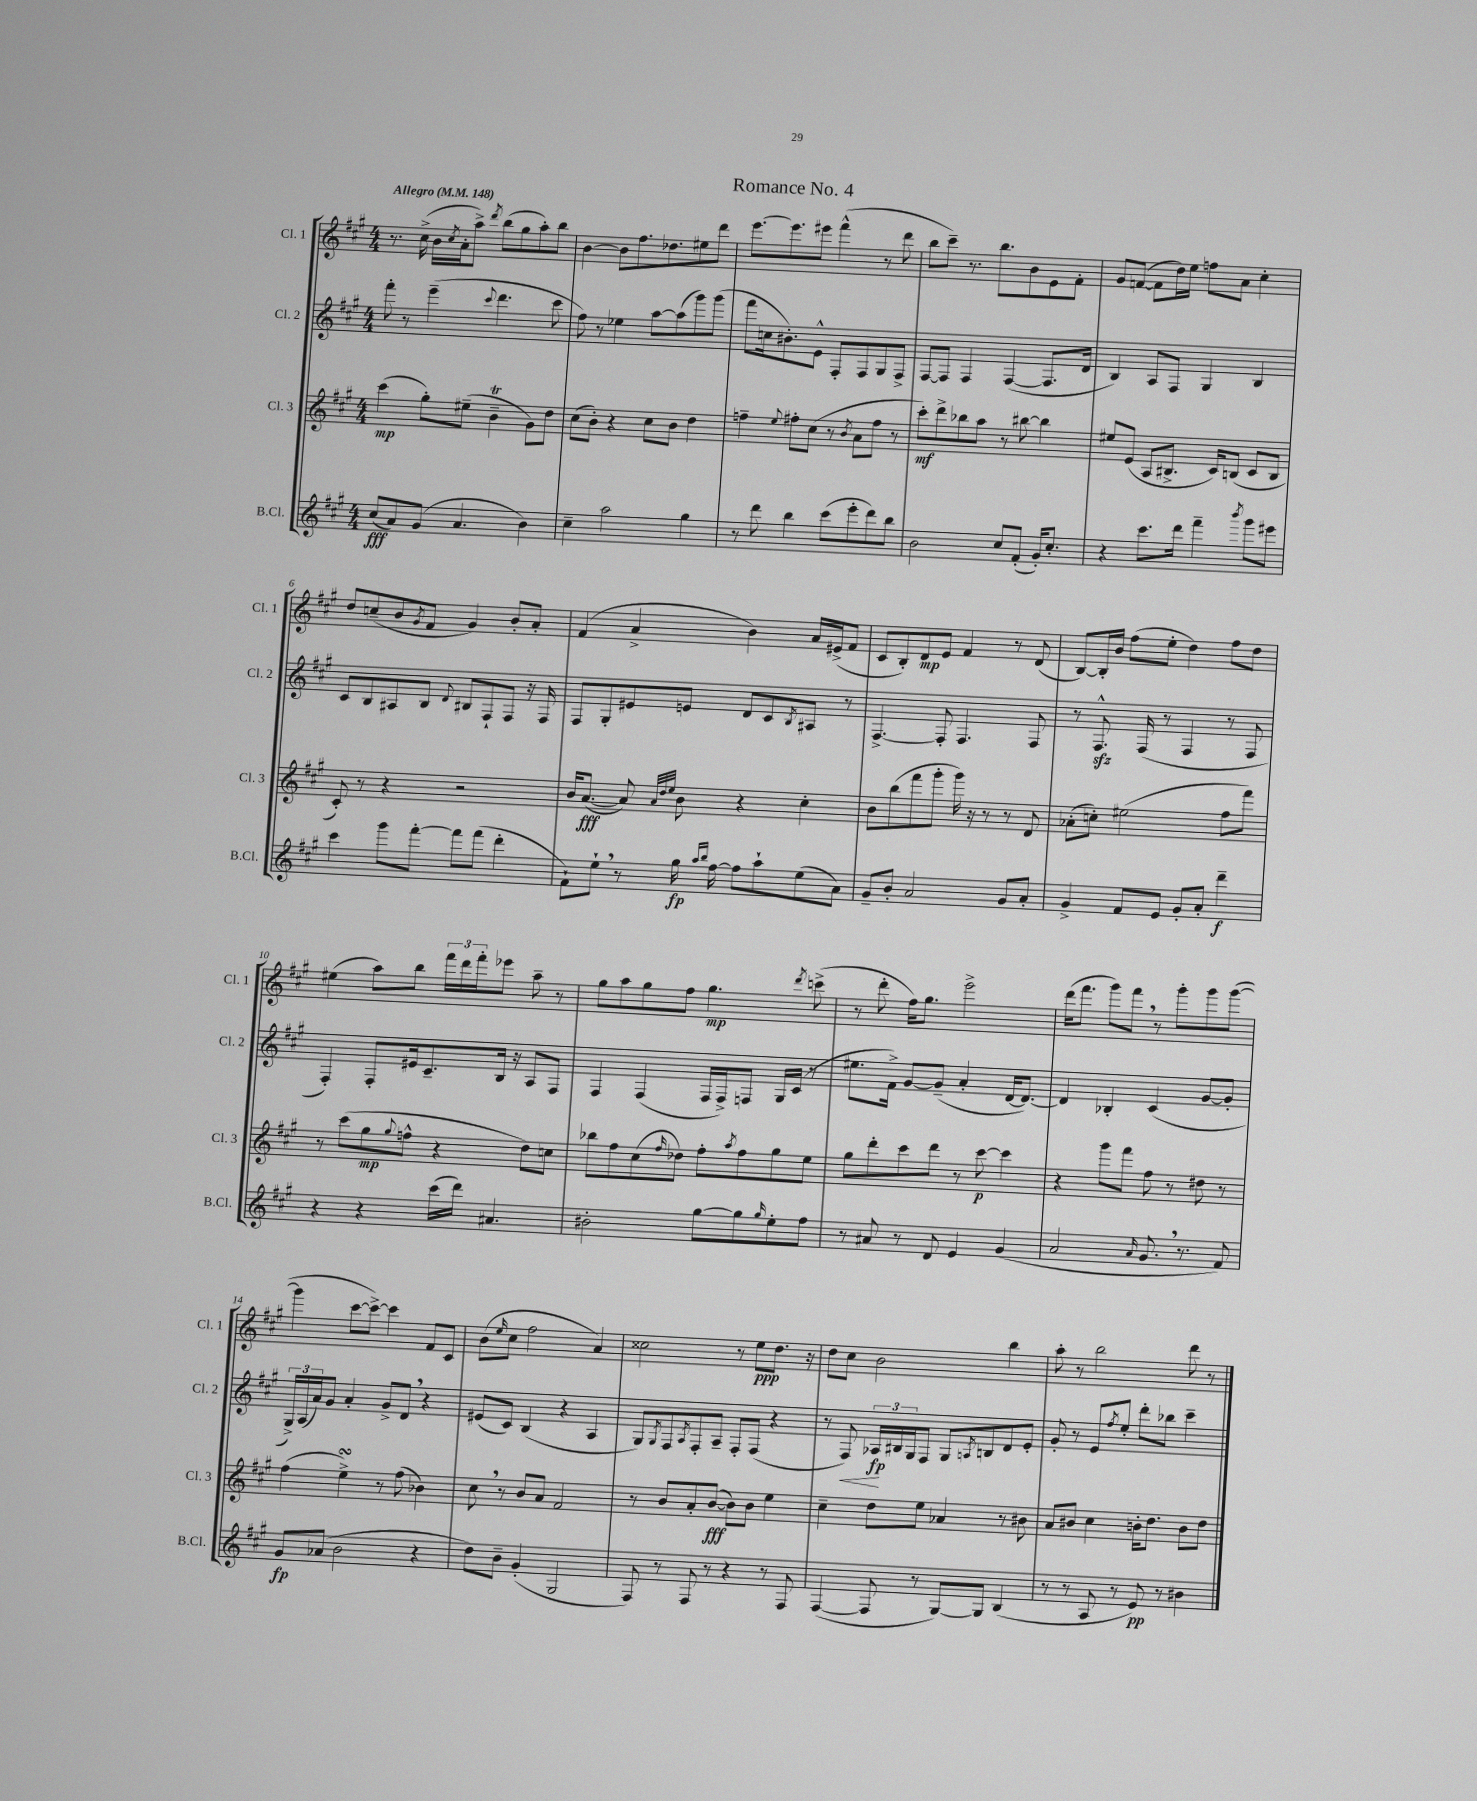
\header { title = "Romance No. 4" }
<<
\new StaffGroup <<
\new Staff = "s0" \with { instrumentName = "Cl. 1" shortInstrumentName = "Cl. 1" } {
    \clef treble \key a \major \numericTimeSignature \time 4/4 \tempo "Allegro" 4 = 148
    r8. cis''16->( b'16 \acciaccatura { cis''8 } a'16-. a''8->) \acciaccatura { d'''8 } b''8( gis''8 a''8-.) b''8 |
    b'4~ b'8 fis''8. des''8. eis''8 d'''8 |
    e'''8.~ e'''8. eis'''8 fis'''4-^( r8 d'''8 |
    b''8 cis'''8--) r8. b''8. b'8 e'8 fis'8-. |
    gis'8 f'8~( f'8 d''16) e''16 f''8 a'8 cis''4-. |
    d''8 c''8--( b'8 \acciaccatura { gis'8 } fis'8 gis'4) b'8-. a'8-. |
    fis'4( a'4-> b'4) a'16 eis'16->( fis'8 |
    cis'8 b8-.) d'8\mp e'8 fis'4 r8 d'8( |
    b8~) b16-. b'16 fis''8( e''8-. d''4) fis''8 d''8 |
    eis''4( a''8) b''8 \tuplet 3/2 { fis'''16 d'''16 fis'''16-. } ees'''8 a''8-- r8 |
    gis''8 a''8 gis''8 fis''8 gis''4.\mp \acciaccatura { d'''8 } c'''8->( |
    r8 d'''8-. fis''16) gis''8. e'''2-> |
    d'''16( fis'''8. gis'''8) fis'''8 \breathe r8 gis'''8-. gis'''8 gis'''8~( |
    gis'''4 cis'''8~ cis'''8~->) cis'''4 fis'8 cis'8 |
    b'8( \grace { e''16 } cis''8 fis''2 a'4) |
    cisis''2 r8 e''8\ppp d''8. r16 |
    d''8 cis''8 b'2 b''4 |
    a''8-. r8 b''2 d'''8 r8 \bar "|." |
}
\new Staff = "s1" \with { instrumentName = "Cl. 2" shortInstrumentName = "Cl. 2" } {
    \clef treble \key a \major \numericTimeSignature \time 4/4
    fis'''8-. r8 e'''4--( \appoggiatura { cis'''8 } d'''4. cis'''8 |
    fis''8) r8 ees''4 a''8~ a''8( gis'''8) gis'''8( |
    fis'''8 c''16 bis'8.-.) e'8-^ fis8-. fis8 gis8 fis8-> |
    fis8~ fis8 fis4 fis4~( fis8. d'16 |
    b4) a8 fis8 gis4 b4 |
    cis'8 b8 ais8 b8 \appoggiatura { d'8 } bis8 fis8-! fis8 r16 fis16 |
    fis8 gis8-. eis'8 e'8 d'8 cis'8 \acciaccatura { b8 } ais8 r8 |
    fis4.~-> fis8-. fis4. fis8 |
    r8 fis8.-^\sfz fis16( r8 fis4 r8 fis8 |
    fis4-.) fis8-. eis'16 cis'8.-- b16 r16 a8 fis8 |
    fis4 fis4( fis16 fis16->) f8 gis16 cis'16( r8 |
    eis''8. fis'16->) gis'8~ gis'8--( a'4-. d'16~ d'8.~) |
    d'4 bes4-. cis'4( gis'8~ gis'8-. |
    \tuplet 3/2 { gis16->) a16( a'16) } gis'8 a'4-. gis'8-> d'8 \breathe r4 |
    eis'8( cis'8) b4( r4 a4 |
    gis8) \acciaccatura { gis8 } fis8 \acciaccatura { a8 } fis8-. a8-- fis8-. fis8( r4 |
    r8 fis8\<) \tuplet 3/2 { aes16\fp\! bis16 gis16 } fis8 gis8 \acciaccatura { a8 } b8 d'8 e'8-. |
    gis'8-. r8 e'8 \acciaccatura { fis''8 } e''8-. d'''8-. bes''8 cis'''4-- \bar "|." |
}
\new Staff = "s2" \with { instrumentName = "Cl. 3" shortInstrumentName = "Cl. 3" } {
    \clef treble \key a \major \numericTimeSignature \time 4/4
    cis'''4\mp( gis''8-.) eis''8--( b'4--\trill gis'8) d''8 |
    cis''8( b'8-.) r4 cis''8 b'8 d''4 |
    f''4-- \appoggiatura { e''8 } fis''8-. cis''8( r8 \acciaccatura { b'8 } a'8 fis''8 r8 |
    cis'''8-.\mf) d'''8-> bes''8 a''8 r8 bis''8~ bis''4 |
    eis''8 e'8( a8 bis8.-> cis'16) b8( cis'8 b8 |
    cis'8-.) r8 r4 r2 |
    b'16 a'8.~\fff( a'8) \grace { a'32 d''32 e''32 } b'8 r4 cis''4-. |
    b'8 b''8( fis'''8 gis'''8-. gis'''16) r16 r8 r8 d'8 |
    aes'8-.( c''8-.) eis''2( fis''8 fis'''8) |
    r8 cis'''8( gis''8\mp \appoggiatura { gis''8 } f''8-^ r4 d''8) c''8 |
    bes''8 fis''8 cis''8( \grace { fis''16 } des''8) fis''8-. \acciaccatura { a''8 } fis''8 gis''8 e''8 |
    gis''8 d'''8-. cis'''8 d'''8 r8 cis'''8~\p cis'''4 |
    r4 gis'''8 fis'''8 fis''8 r8 dis''8 r8 |
    fis''4( e''4->\turn) r8 fis''8( bes'4) |
    cis''8 \breathe r8 b'8 a'8 fis'2 |
    r8 b'8 a'8-. b'8~\fff( b'8) b'8 e''4 |
    cis''4-- d''8 e''8 aes'4 r8 bis'8 |
    a'8 bis'8 cis''4 b'16-. d''8. b'8 d''8 \bar "|." |
}
\new Staff = "s3" \with { instrumentName = "B.Cl." shortInstrumentName = "B.Cl." } {
    \clef treble \key a \major \numericTimeSignature \time 4/4
    cis''8\fff( a'8) gis'8( a'4. b'4) |
    cis''4-- a''2 gis''4 |
    r8 d'''8 b''4 cis'''8( e'''8-. d'''8) b''8 |
    b'2 cis''8 fis'8-.( gis'16-.) cis''8.-. |
    r4 cis'''8. d'''16 fis'''4-- \acciaccatura { b'''8 } gis'''8 eis'''8 |
    cis'''4 gis'''8 fis'''8~-. fis'''8 fis'''8( d'''4-. |
    fis'8-!) e''8-! \breathe r8 gis''16\fp \grace { a''16 b''16 } fis''16~ fis''8 a''8-! e''8( a'8) |
    gis'8-- b'8-. a'2 gis'8 a'8-. |
    gis'4-> fis'8 e'8 gis'8-. a'8-. d'''4--\f |
    r4 r4 cis'''16( d'''16) ais'4. |
    bis'2-. gis''8~ gis''8 \grace { gis''16 } e''8-. fis''8 |
    r8 ais'8 r8 d'8 e'4 gis'4( |
    a'2 \grace { a'16 } gis'8. \breathe r8. fis'8) |
    gis'8\fp aes'8( b'2 r4 |
    d''8) b'8-- gis'4-.( gis2 |
    fis8) r8 fis8 r8 r4 r8 fis8 |
    fis4~( fis8 r8 gis8~) gis8 b4( |
    r8 r8 a8 r8 e'8\pp) r8 bis'4 \bar "|." |
}
>>
>>
